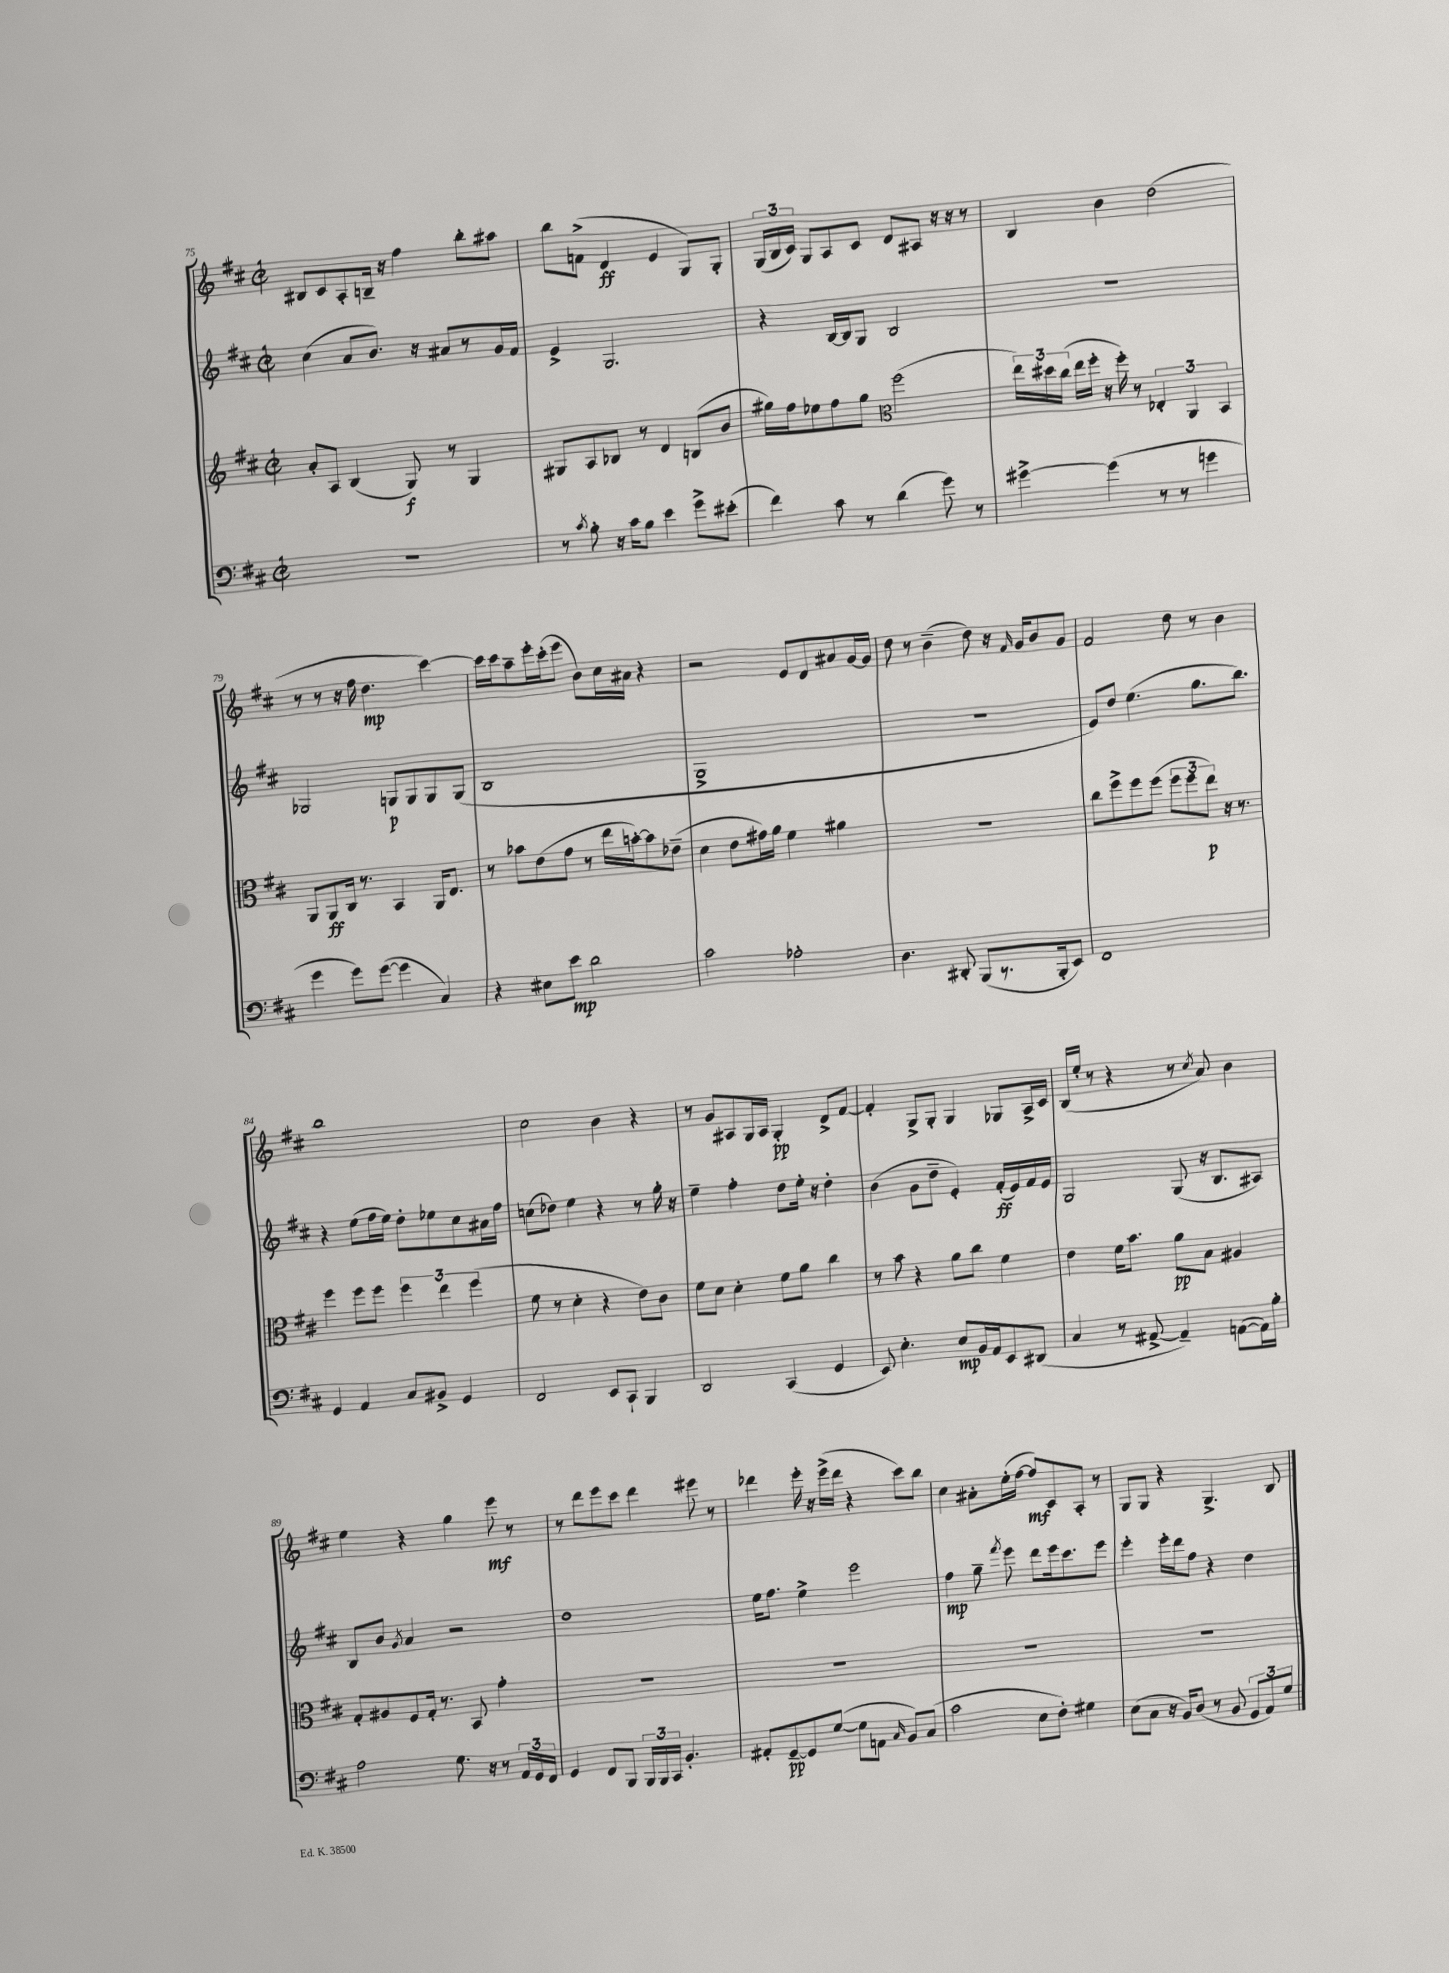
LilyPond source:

<<
\new StaffGroup <<
\new Staff = "s0" {
    \clef treble \key d \major \defaultTimeSignature \time 2/2
    \autoBeamOff bis8[ cis'8 a8-. b16]-- r16 fis''4 b''8[-. ais''8] |
    b''8[ f'8]->( d'4\ff e'4 g8[) g8]-. |
    \tuplet 3/2 { g16[( b16 cis'16]) } g8[ a8 cis'8] d'8[ ais8] r16 r16 r8 |
    b4 b'4 d''2( |
    r8 r8 r16 fis''16 d''4.\mp cis'''4~) |
    cis'''16[ cis'''16 a''8-- e'''16-. cis'''16-.( e'''8] b'8[) cis''16 ais'16] r4 |
    r2 e'8[ d'8 ais'8 g'16~ g'16] |
    d''8 r8 b'4--( d''8) r16 \grace { fis'16 } g'16[ b'8 g'8] |
    fis'2 d''8 r8 b'4 |
    b''1 |
    cis''2 b'4 r4 |
    r8 g'8[ ais8 g16 ais16] g4-.\pp d'8[-> fis'8]~ |
    fis'4-. g8[-> g8]-. g4 ges8[ a16-> cis'16] |
    b16[( e''16]-. r8 r4 r8 \acciaccatura { cis''8 } a'8) b'4 |
    e''4 r4 g''4 e'''8\mf r8 |
    r8 d'''8[ e'''8 cis'''8] d'''4 eis'''8 r8 |
    des'''4 e'''16-. r16 e'''16[->( des'''16] r4 cis'''8[) b''8] |
    cis''4 ais'8[-. e''16-.( fis''16]~ fis''8[\mf) cis'8 a8]-. r8 |
    g8[ g8] r4 g4.-> b8 \bar "|." |
}
\new Staff = "s1" {
    \clef treble \key d \major \defaultTimeSignature \time 2/2
    \autoBeamOff cis''4( a'8[ b'8.]) r16 ais'8[ r8 g'16 fis'16] |
    e'4-> g2. |
    r4 b16[~ b16 g8] b2 |
    R1 |
    ges2 g8[\p g8 g8 g8]( |
    b1 |
    g1-> |
    r1 |
    e'8[) d''8] e''4.( g''8.[ b''8.]) |
    r4 e''8[( fis''16 e''16]) d''8[-. ees''8 cis''8 ais'16 fis''16] |
    c''8[( des''8]) e''4 r4 r8 g''16-. r16 |
    e''4-- fis''4-. d''8[ e''16]-. r16 d''4-. |
    b'4( g'8[ d''8]-- e'4-.) fis'16[-.\ff( e'16) fis'16 e'16] |
    g2 g8( r16 b8.[ ais8]) |
    b8[ b'8] \acciaccatura { g'8 } a'4 r2 |
    d''1 |
    e''16[ fis''8.] e''4-> e'''2 |
    fis''4\mp g''8-- \acciaccatura { fis'''8 } e'''8 d'''8[ e'''16 cis'''8. e'''8] |
    e'''4-. e'''16[-. d'''16 fis''8] r4 d''4 \bar "|." |
}
\new Staff = "s2" {
    \clef treble \key d \major \defaultTimeSignature \time 2/2
    \autoBeamOff a'8[-. a8] b4( g8\f) r8 g4 |
    gis8[ a8 bes8] r8 d'4 b8[( b'8] |
    gis''16[) fis''16 ees''8 fis''8 gis''8] \clef alto fis''2( |
    \tuplet 3/2 { e''16[) dis''16 cis''16]( } e''16[ fis''16]-. r16 fis''16-.) r8 \tuplet 3/2 { ees4-. a,4 b,4 } |
    a,8[ a,8\ff cis16] r8. b,4 a,16[ e8.] |
    r8 bes'8[ e'8( g'8] r8 e''16[ b'16~-.) b'8 ees'8]--( |
    d'4 e'8[ gis'16) a'16] fis'4 ais'4 |
    r1 |
    cis''8[ fis''8-> fis''8 fis''8]( \tuplet 3/2 { fis''8[ fis''8 e''8]\p) } r16 r8. |
    fis''4 fis''8[ fis''8] \tuplet 3/2 { fis''4 e''4 fis''4( } |
    fis'8 r8 d'4-. r4 e'8[) cis'8] |
    fis'8[ d'8] d'4-. fis'8[ a'8] cis''4 |
    r8 b'8 r4 a'8[ cis''8] fis'4 |
    e'4 fis'16[ b'8.] a'8[\pp b8] ais4 |
    g8[-. ais8 fis8 g16]-. r8. b,8 g'4-. |
    R1 |
    R1 |
    R1 |
    R1 \bar "|." |
}
\new Staff = "s3" {
    \clef bass \key d \major \defaultTimeSignature \time 2/2
    \autoBeamOff R1 |
    r8 \acciaccatura { cis'8 } b8-. r16 cis'16[ b8] e'4 g'8[-> eis'8]-.( |
    fis'4) cis'8 r8 d'4( g'8) r8 |
    gis'4~-> gis'4( r8 r8 g'4 |
    g'4 g'8[) g'8]~( g'4 cis4) |
    r4 eis8[ e'8]\mp d'2 |
    cis'2 aes2-. |
    d4. dis,8-. b,,8[( r8. b,,16-. e,8]) |
    fis,1 |
    g,4 a,4 cis8[ bis,8]-> g,4 |
    fis,2 e,8[ cis,8]-! b,,4 |
    d,2 cis,4( g,4 |
    e,8) e4.-. e8[\mp b,16 a,16 e,8 dis,8]( |
    cis4 r8 ais,8~-> ais,4--) a,8[~( a,16) b16]-. |
    a2 g8. r16 r8 \tuplet 3/2 { a,16[ g,16 fis,16] } |
    g,4 fis,8[ b,,8] \tuplet 3/2 { b,,16[ b,,16 cis,16] } b,4.-. |
    ais,8[-. g,8~--\pp g,8 g8]~( g8[ a,8] \grace { cis16 } b,8[) cis8]( |
    cis'2 e8[ fis8]-.) gis4 |
    e8[( cis8] r16 b,16[) d8]( r8 b,8 \tuplet 3/2 { g,8[ a,8) g8] } \bar "|." |
}
>>
>>
\layout { \context { \Score currentBarNumber = #75 } }
